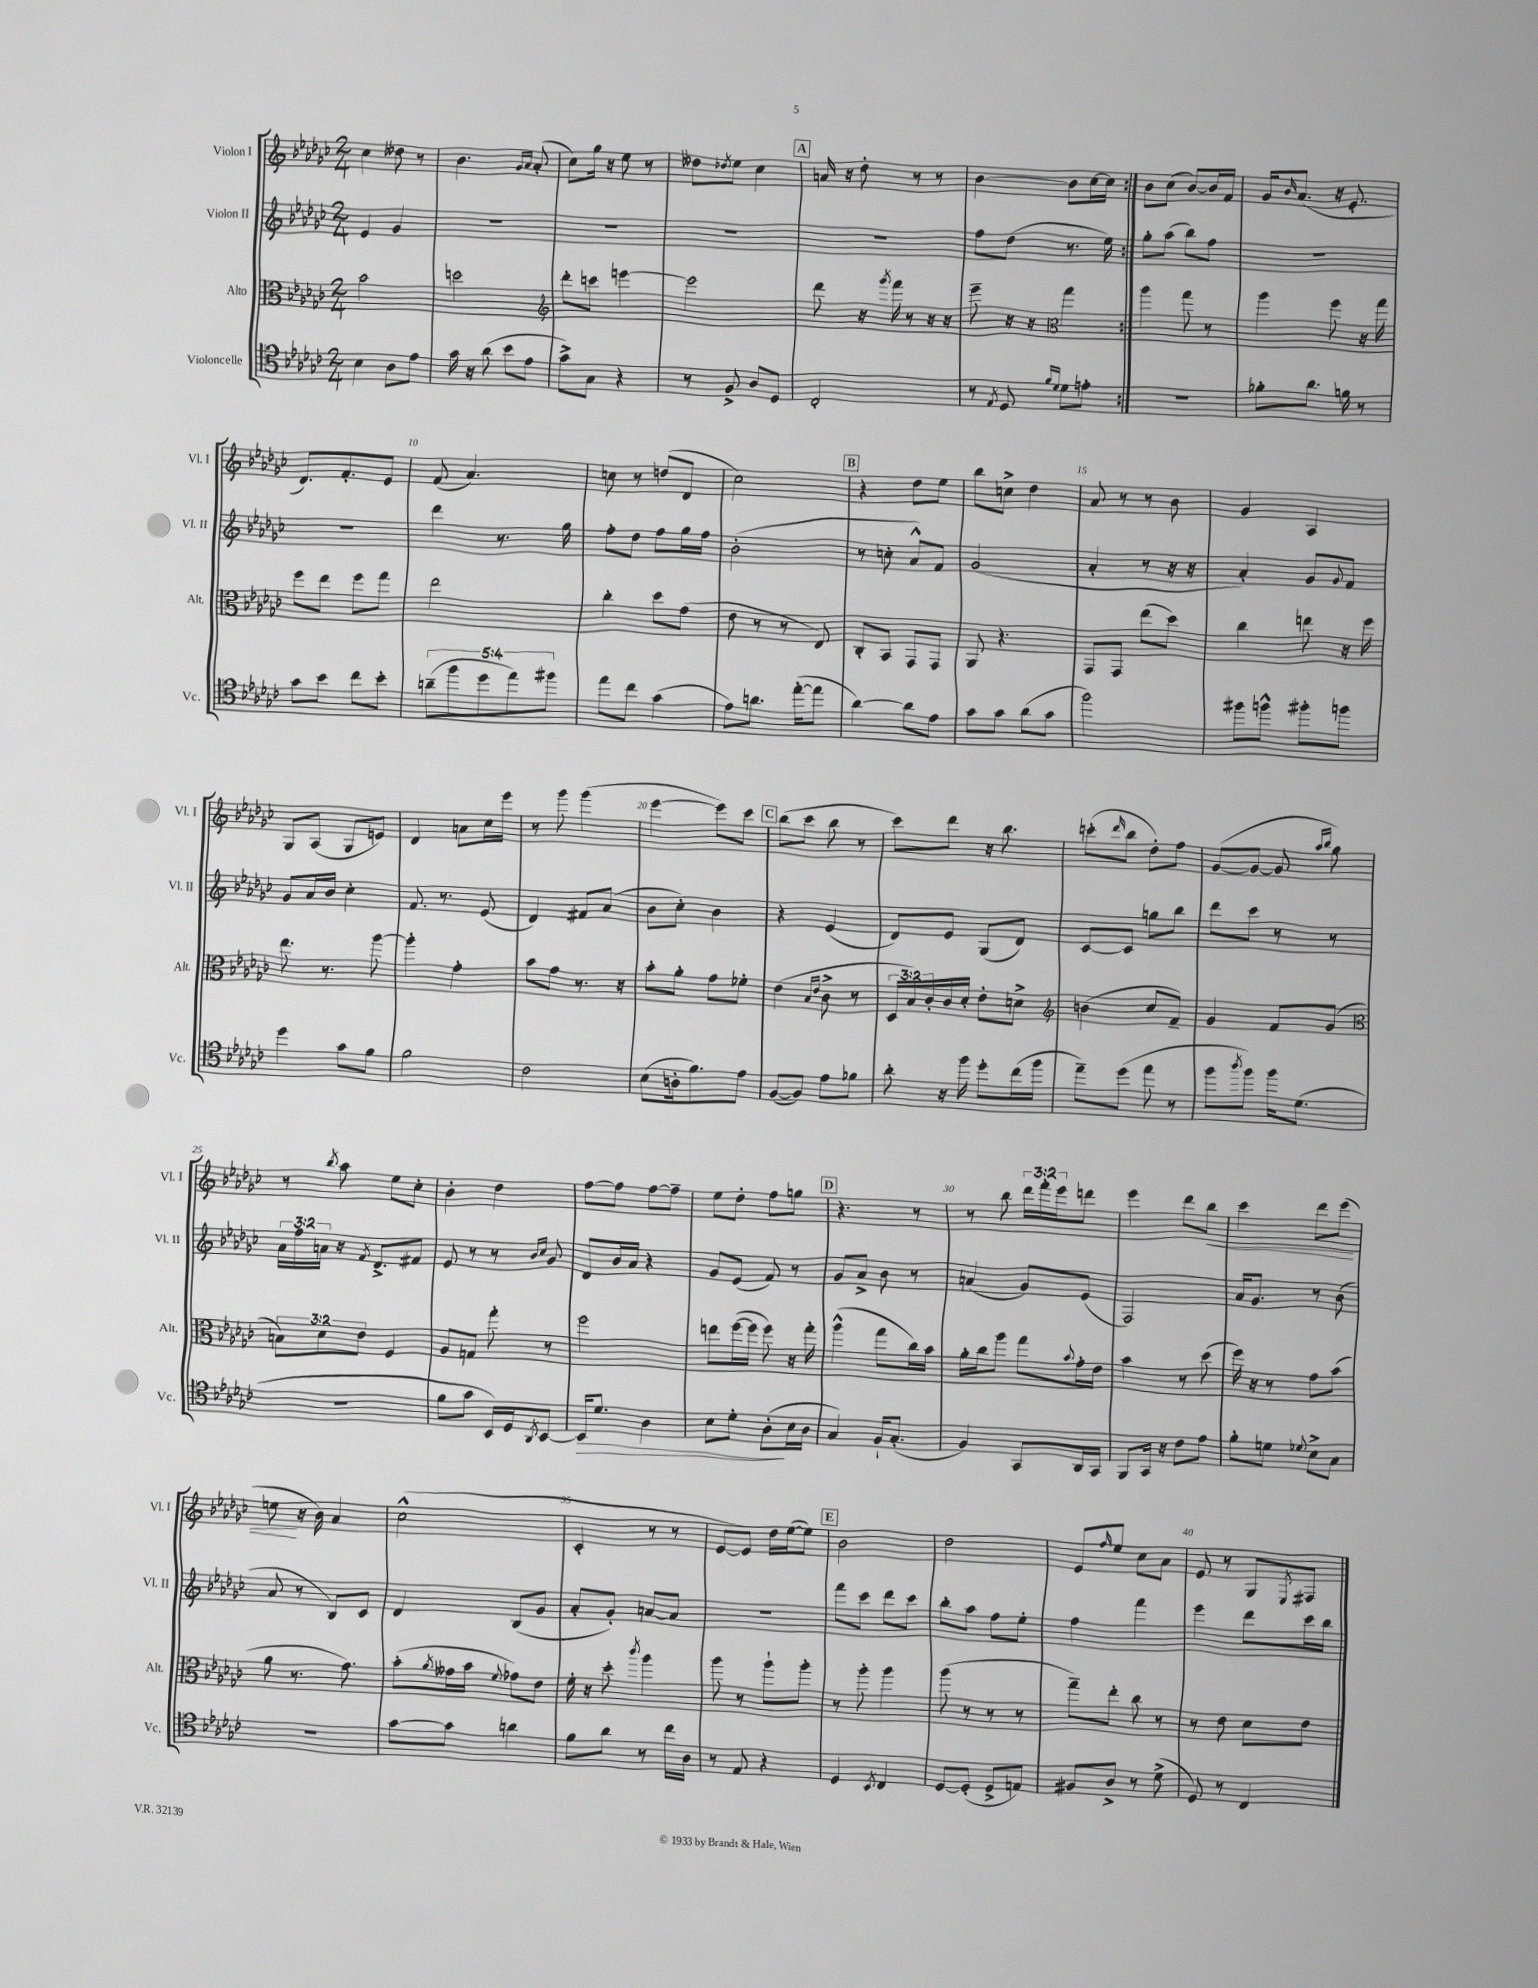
<<
\new StaffGroup <<
\new Staff = "s0" \with { instrumentName = "Violon I" shortInstrumentName = "Vl. I" } {
    \clef treble \key ges \major \numericTimeSignature \time 2/4 \override Staff.TupletNumber.text = #tuplet-number::calc-fraction-text
    \repeat volta 2 { ces''4 deses''8 r8 |
    bes'4. \grace { ges'16 aes'16 } aes'8-.( |
    ces''8) ges''16 r16 ees''8 r8 |
    deses''8 \acciaccatura { des''8 } ees''8 ces''4 |
    \mark \markup { \box "A" } a'16 r16 des''8-. r8 r8 |
    bes'4~ bes'8 ces''16~ ces''16 | }
    bes'8 ces''8( bes'8~) bes'16 f'16 |
    ges'16 \grace { bes'16 } aes'8.( r16 ees'8.-. |
    des'8.) f'8.-. ees'8 |
    f'8( aes'4.) |
    c''8 r8 d''8( des'8 |
    ces''2) |
    \mark \markup { \box "B" } r4 des''8 ees''8 |
    bes''8 c''8-> des''4 |
    aes'8 r8 r8 bes'8 |
    ges'4 aes4 |
    ges8 aes8( ges8 e'8) |
    des'4 a'8 ces''16 ees'''16 |
    r8 ges'''8 ges'''4( |
    ees'''4~ ees'''8) ces'''8 |
    \mark \markup { \box "C" } bes''8( ces'''8 bes''8 r8 |
    ces'''8) des'''8 r16 bes''8. |
    c'''8-.( \grace { des'''16 } bes''8 des''8-.) f''8 |
    ges'8~( ges'8~ ges'8 \grace { aes''16 bes''16 } ges''8) |
    r8 \acciaccatura { bes''8 } aes''8 ees''8 ces''8-. |
    bes'4-. des''4 |
    f''8~ f''8 f''8~ f''8-- |
    ees''8 des''8-. f''8 g''8 |
    \mark \markup { \box "D" } r4. r8 |
    r8 bes''8 \tuplet 3/2 { des'''16 f'''16-. ees'''16 } d'''8 |
    ees'''4 des'''8 bes''8\< |
    ces'''4 des'''8 ees'''8( |
    e''8\! r16 bes'16) aes'4 |
    ces''2-^( |
    ces'4-. r8 r8 |
    ees'8~ ees'8) des''16 ees''16~( ees''8) |
    \mark \markup { \box "E" } bes'2 |
    des''2 |
    ees'8 \grace { f''16 } ees''8 ces''8 aes'8 |
    ees'8 r8 ges8 \acciaccatura { ees8 } fis8 \bar "|." |
}
\new Staff = "s1" \with { instrumentName = "Violon II" shortInstrumentName = "Vl. II" } {
    \clef treble \key ges \major \numericTimeSignature \time 2/4 \override Staff.TupletNumber.text = #tuplet-number::calc-fraction-text
    \repeat volta 2 { ees'4 ges'4 |
    R2 |
    R2 |
    R2 |
    \mark \markup { \box "A" } R2 |
    f''8 des''8( r8. ees''16) | }
    ges''8-. aes''8( bes''8) f''8 |
    R2 |
    R2 |
    des'''4 r8. ges''16 |
    f''8-. des''8 f''8 ges''16 f''16 |
    bes'2-.( |
    \mark \markup { \box "B" } r8 c''8-. aes'8-^) f'8 |
    ges'2( |
    aes'4-. r8 r16 r16 |
    aes'4-.) ges'8 \appoggiatura { ges'8 } f'8 |
    ges'8 aes'16 bes'16 ces''4-. |
    f'8. r8. ees'8( |
    des'4) fis'8 aes'8( |
    bes'8 ces''8-.) bes'4 |
    \mark \markup { \box "C" } r4 ees'4( |
    des'8) ees'8 ges8( des'8) |
    ces'8~ ces'8 g''8 bes''8 |
    des'''8 ces'''8 r8 r8 |
    \tuplet 3/2 { aes'16 f''16 a'16 } r16 \acciaccatura { f'8 } des'8.-> fis'8 |
    ees'8 r8 r8 \grace { bes'16 ces''16 } ges'8 |
    des'8 bes'16 aes'16 r4 |
    ges'8 ees'8( f'8) r8 |
    \mark \markup { \box "D" } ges'8 aes'8-> bes'8 r8 |
    a'4( ges'8) ees'8( |
    f2) |
    aes'16 ges'8. r8 bes'8( |
    aes'8 r8 bes8) ces'8 |
    des'4 bes8( ges'8 |
    aes'8-. ges'8-.) a'8~ a'8 |
    r2 |
    \mark \markup { \box "E" } f'''8 ces'''8 des'''8 ces'''8 |
    bes''8-. aes''8 f''8 ees''8-. |
    f''4 f'''4 |
    ees'''4 des'''8 ces'''16 bes''16 \bar "|." |
}
\new Staff = "s2" \with { instrumentName = "Alto" shortInstrumentName = "Alt." } {
    \clef alto \key ges \major \numericTimeSignature \time 2/4 \override Staff.TupletNumber.text = #tuplet-number::calc-fraction-text
    \repeat volta 2 { bes'2 |
    d''2 |
    \clef treble des'''8-. c'''8 e'''4~ |
    e'''2 |
    \mark \markup { \box "A" } des'''8 r16 \acciaccatura { ges'''8 } f'''16 r8 r16 r16 |
    ees'''8-- r16 r16 \clef alto ges''4 | }
    aes''4 ges''8 r8 |
    aes''4 f''8 r16 ges''16 |
    f''8 ees''8 f''8 ges''8 |
    ees''2 |
    ces''4-. des''8 ges'8( |
    ees'8 r8 r8 ees8) |
    \mark \markup { \box "B" } ces8-. bes,8 ges,8 ges,8 |
    aes,8 r4. |
    ges,8 ges,8 ees''8( des''8) |
    ces''4 e''8 r16 f''16 |
    ees''8. r8. aes''8~ |
    aes''4-. ges'4-. |
    bes'8 ges'8 r8. r16 |
    bes'8-. aes'8-. ges'8 fes'8-. |
    \mark \markup { \box "C" } ees'4( \grace { bes16 ees'16 } ces'8-> r8 |
    \tuplet 3/2 { des16 bes16) ces'16-. } ces'16 des'16-. ees'8-. d'8-> |
    \clef treble b'4( ces''8 f'8--) |
    ges'4 f'8 ges'8( |
    \clef alto \tuplet 3/2 { b8) des'8 ees'8 } f4 |
    aes8 g8 ges''8-. r8 |
    f''2 |
    e''8 f''16~( f''16 f''8) r16 ges''16-. |
    \mark \markup { \box "D" } aes''4-^( ges''8 ces''16) bes'16 |
    aes'16-. ces''16 aes''8 ges''8 \appoggiatura { bes'8 } ges'16-. ees'16 |
    bes'4 r8 des''8( |
    f''16) r16 r8 ges'8 bes'8( |
    aes'8 r8. ges'8.) |
    bes'8-.( \acciaccatura { aes'8 } geses'16 bes'16 \appoggiatura { f'8 } ges'8) ees'8 |
    f'16-. r16 des''8-. \acciaccatura { ces'''8 } aes''4 |
    aes''8 r8 aes''8-! aes''8-. |
    \mark \markup { \box "E" } r8 aes''8-. aes''4 |
    aes''8( r8 r8 r8 |
    ges''8--) ees''8-. ces''8 r8 |
    r8 ees'8 des'8 ees'8 \bar "|." |
}
\new Staff = "s3" \with { instrumentName = "Violoncelle" shortInstrumentName = "Vc." } {
    \clef tenor \key ges \major \numericTimeSignature \time 2/4 \override Staff.TupletNumber.text = #tuplet-number::calc-fraction-text
    \repeat volta 2 { bes4 aes8 ees'8 |
    ges'16 r16 aes'8( bes'8 ees'8 |
    ges'8->) ges8 r4 |
    r8 f8-> aes8 des8 |
    \mark \markup { \box "A" } ces2-. |
    r8 \acciaccatura { ees8 } des8 \grace { f'16 des'16 } des'8 e'8-. | }
    R2 |
    fes'8-. aes'8. f'16 r8 |
    ges'8 bes'8 ces''8 bes'8-. |
    \tuplet 5/4 { a'8--( f''8 des''8 ees''8) fis''8 } |
    ees''8 ces''8 ges'4( |
    ees'8) a'8. ees''16~-.( ees''8 |
    \mark \markup { \box "B" } aes'4~) aes'8 ees'8 |
    ges'8 ges'8 aes'8( ges'8 |
    f''2) |
    fis''8 f''8-^ fis''8-. f''8 |
    des''4 ges'8 f'8 |
    f'2 |
    ces'2 |
    bes8( a16-. f'8.) ees'8 |
    \mark \markup { \box "C" } f8~( f8) ees'8 fes'8 |
    aes'8-. r16 f''16 des''8-. ces''16( f''16 |
    ees''8--) des''8( ees''8 r8 |
    f''8 \acciaccatura { aes''8 } f''8) f''16 des'8.( |
    R2 |
    f'8 ges'8 bes,16) des16 \acciaccatura { aes,8 } bes,8~ |
    bes,16\> des'8. aes4 |
    bes8 des'8-. aes8-.\!( bes16 aes16 |
    \mark \markup { \box "D" } ges4) f16-! ges8.-.( |
    f4) ges,8 aes,16 ges,16 |
    f,8 ges,16 r16 ces'8 ees'8 |
    f'8-. d'8 \appoggiatura { des'8 } bes8-> ges8 |
    r2 |
    ges'8~ ges'8 a'4 |
    f'8 aes'8 r8 ces''16 aes16 |
    r8 ees8 r4 |
    \mark \markup { \box "E" } des4 \acciaccatura { bes,8 } ces4 |
    des8~ des8-.( des8-> e8) |
    fis8 aes8-> r8 des'8->( |
    des8) r8 ces4 \bar "|." |
}
>>
>>
\layout { \context { \Score \override BarNumber.break-visibility = ##(#f #t #t) barNumberVisibility = #(every-nth-bar-number-visible 5) } }
